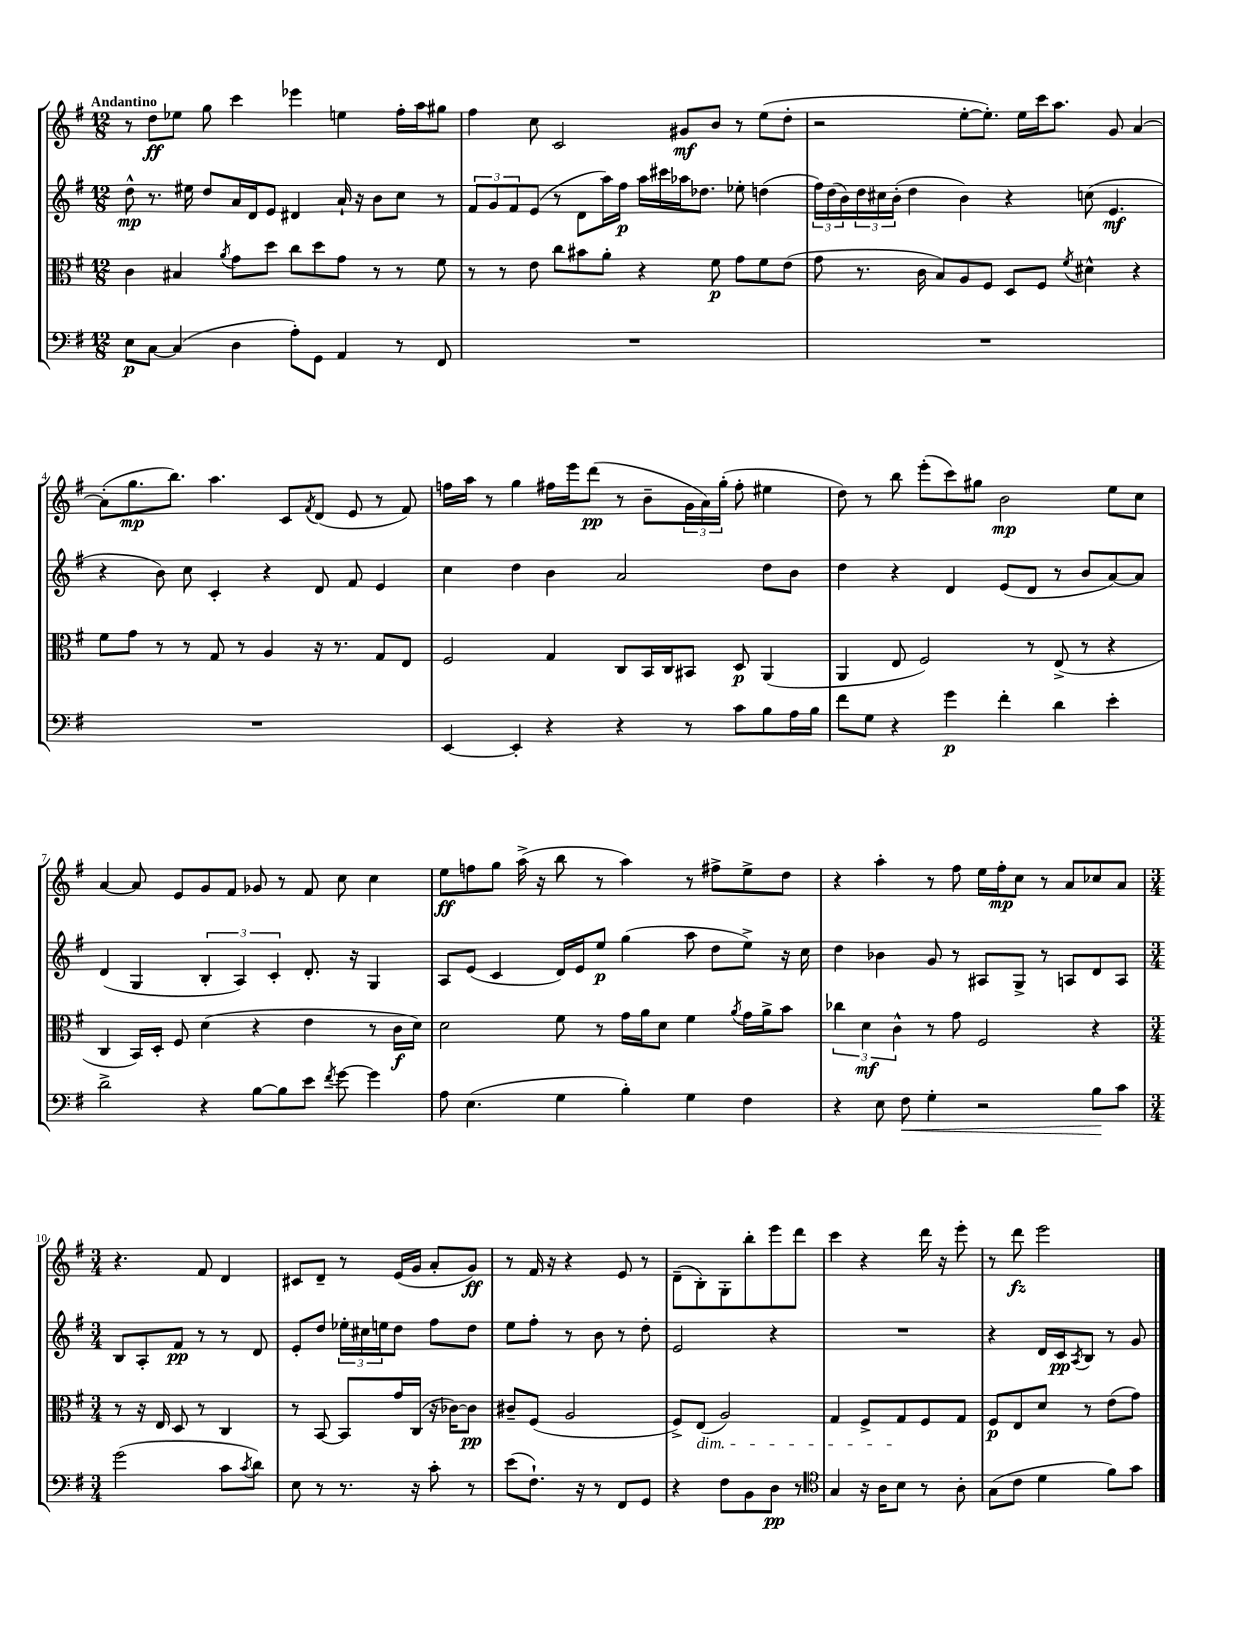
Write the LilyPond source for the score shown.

<<
\new StaffGroup <<
\new Staff = "s0" {
    \clef treble \key g \major \numericTimeSignature \time 12/8 \tempo "Andantino"
    r8 d''8\ff ees''8 g''8 c'''4 ees'''4 e''4 fis''16-. a''16 gis''8 |
    fis''4 c''8 c'2 gis'8\mf b'8 r8 e''8( d''8-. |
    r2 e''8~-. e''8.-.) e''16 c'''16 a''8. g'8 a'4~ |
    a'8-.( g''8.\mp b''8.) a''4. c'8 \acciaccatura { fis'8 } d'8( e'8 r8 fis'8) |
    f''16 a''16 r8 g''4 fis''16 e'''16 d'''8\pp( r8 b'8-- \tuplet 3/2 { g'16 a'16) g''16-.( } fis''8-. eis''4 |
    d''8) r8 b''8 e'''8-.( c'''8) gis''8 b'2\mp e''8 c''8 |
    a'4~ a'8 e'8 g'8 fis'8 ges'8 r8 fis'8 c''8 c''4 |
    e''8\ff f''8 g''8 a''16->( r16 b''8 r8 a''4) r8 fis''8-> e''8-> d''8 |
    r4 a''4-. r8 fis''8 e''16 fis''16-.\mp c''8 r8 a'8 ces''8 a'8 |
    \numericTimeSignature \time 3/4 r4. fis'8 d'4 |
    cis'8 d'8-- r8 e'16( g'16 a'8-. g'8\ff) |
    r8 fis'16 r16 r4 e'8 r8 |
    d'8--( b8-.) g8-. b''8-. e'''8 d'''8 |
    c'''4 r4 d'''16 r16 e'''8-. |
    r8 d'''8\fz e'''2 \bar "|." |
}
\new Staff = "s1" {
    \clef treble \key g \major \numericTimeSignature \time 12/8
    d''8-^\mp r8. eis''16 d''8 a'16 d'16 e'8 dis'4 a'16-! r16 b'8 c''8 r8 |
    \tuplet 3/2 { fis'8 g'8 fis'8 } e'8( r8 d'8 a''16) fis''16\p a''16 cis'''16 aes''16 des''8. ees''8-. d''4( |
    \tuplet 3/2 { fis''16) d''16( b'16) } \tuplet 3/2 { d''16 cis''16 b'16-.( } d''4 b'4) r4 c''8( e'4.\mf |
    r4 b'8) c''8 c'4-. r4 d'8 fis'8 e'4 |
    c''4 d''4 b'4 a'2 d''8 b'8 |
    d''4 r4 d'4 e'8( d'8 r8 b'8 a'8~) a'8 |
    d'4( g4 \tuplet 3/2 { b4-. a4) c'4-. } d'8.-. r16 g4 |
    a8 e'8( c'4 d'16) e'16 e''8\p g''4( a''8 d''8 e''8->) r16 c''16 |
    d''4 bes'4 g'8 r8 ais8 g8-> r8 a8 d'8 a8 |
    \numericTimeSignature \time 3/4 b8 a8-. fis'8\pp r8 r8 d'8 |
    e'8-. d''8 \tuplet 3/2 { ees''16-. cis''16 e''16 } d''8 fis''8 d''8 |
    e''8 fis''8-. r8 b'8 r8 d''8-. |
    e'2 r4 |
    R2. |
    r4 d'16 c'16\pp \acciaccatura { a8 } b8 r8 g'8 \bar "|." |
}
\new Staff = "s2" {
    \clef alto \key g \major \numericTimeSignature \time 12/8
    c'4 bis4 \acciaccatura { a'8 } g'8 d''8 c''8 d''8 g'8 r8 r8 fis'8 |
    r8 r8 e'8 c''8 bis'8 a'8-. r4 fis'8\p g'8 fis'8 e'8( |
    g'8 r8. c'16 b8) a8 fis8 d8 fis8 \acciaccatura { fis'8 } dis'4-^ r4 |
    fis'8 g'8 r8 r8 g8 r8 a4 r16 r8. g8 e8 |
    fis2 g4 c8 b,16 c16 bis,8 d8\p a,4( |
    a,4 e8 fis2) r8 e8->( r8 r4 |
    c4 b,16) d16-. fis8 d'4( r4 e'4 r8 c'16\f d'16) |
    d'2 fis'8 r8 g'16 a'16 d'8 fis'4 \acciaccatura { a'8 } g'16 a'16-> b'8 |
    \tuplet 3/2 { ces''4 d'4\mf c'4-^ } r8 g'8 fis2 r4 |
    \numericTimeSignature \time 3/4 r8 r16 e16 d8 r8 c4 |
    r8 b,8~ b,8 g'16 c16( r16 ces'16~) ces'8\pp |
    cis'8-- fis8( a2 |
    fis8->) e8\dim( a2) |
    g4 fis8-> g8\! fis8 g8 |
    fis8\p e8 d'8 r8 e'8( g'8) \bar "|." |
}
\new Staff = "s3" {
    \clef bass \key g \major \numericTimeSignature \time 12/8
    e8\p c8~ c4( d4 a8-.) g,8 a,4 r8 fis,8 |
    R1. |
    R1. |
    R1. |
    e,4~ e,4-. r4 r4 r8 c'8 b8 a16 b16 |
    fis'8 g8 r4 g'4\p fis'4-. d'4 e'4-. |
    d'2-> r4 b8~ b8 e'8 \acciaccatura { fis'8 } g'8~ g'4 |
    a8 e4.( g4 b4-.) g4 fis4 |
    r4 e8 fis8\< g4-. r2 b8\! c'8 |
    \numericTimeSignature \time 3/4 g'2( c'8 \acciaccatura { c'8 } d'8) |
    e8 r8 r8. r16 c'8-. r8 |
    e'8( fis8.-!) r16 r8 fis,8 g,8 |
    r4 fis8 b,8 d8\pp r8 |
    \clef tenor g4 r16 a16 b8 r8 a8-. |
    g8( c'8 d'4 fis'8) g'8 \bar "|." |
}
>>
>>
